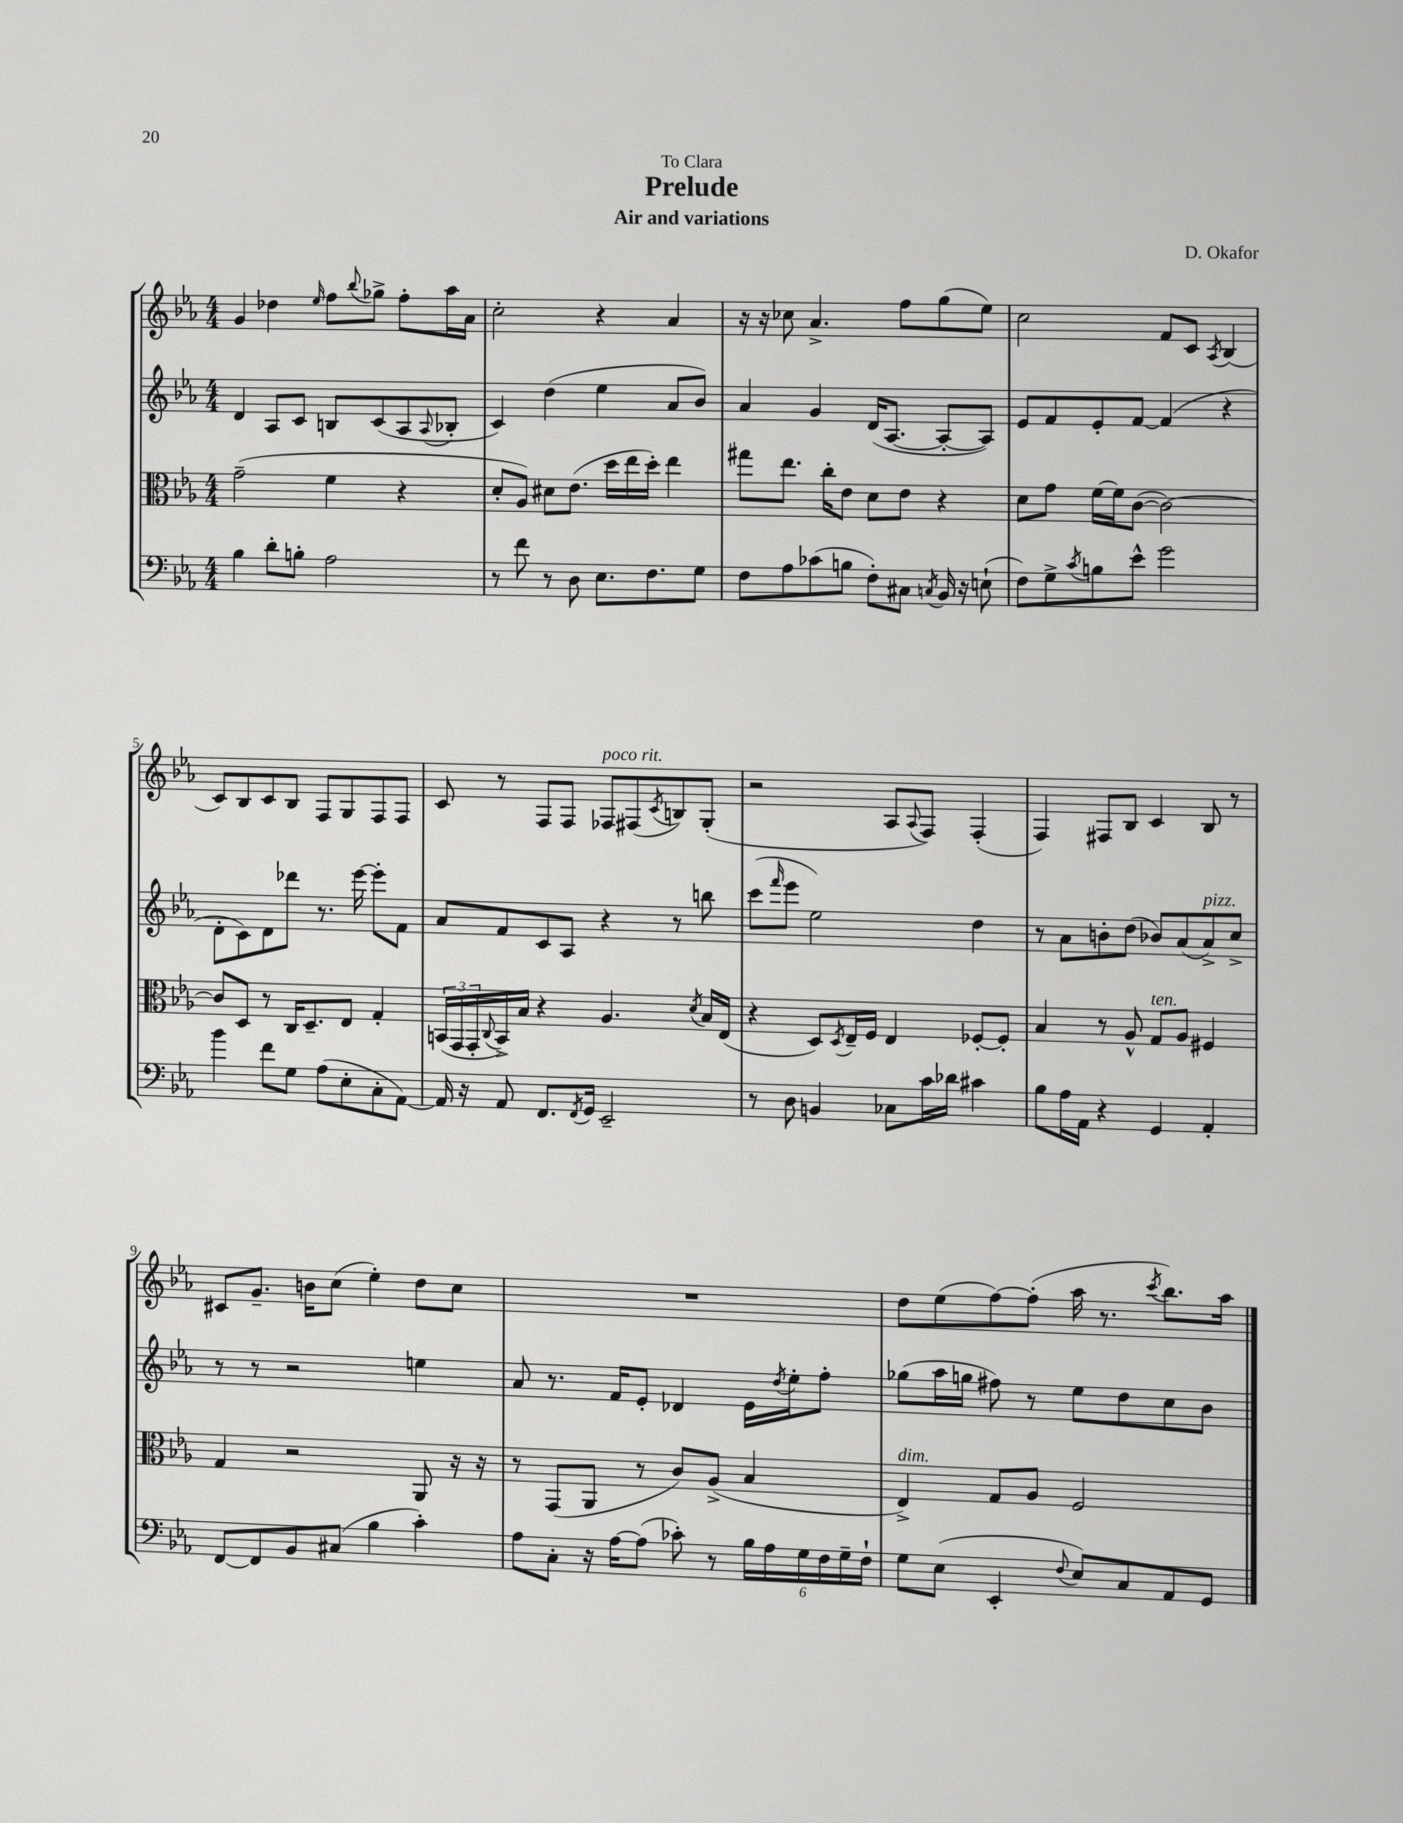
\header { title = "Prelude" composer = "D. Okafor" subtitle = "Air and variations" dedication = "To Clara" }
<<
\new StaffGroup <<
\new Staff = "s0" {
    \clef treble \key ees \major \numericTimeSignature \time 4/4
    g'4 des''4 \grace { ees''16 } f''8 \appoggiatura { bes''8 } ges''8-> f''8-. aes''16 aes'16 |
    c''2-. r4 aes'4 |
    r16 r16 ces''8 aes'4.-> f''8 g''8( ees''8) |
    c''2 f'8 c'8 \acciaccatura { aes8 } bes4( |
    c'8) bes8 c'8 bes8 f8 g8 f8 f8 |
    c'8 r8 f8 f8 fes8^\markup { \italic "poco rit." } fis8( \acciaccatura { c'8 } b8) g8-.( |
    r2 aes8 \appoggiatura { aes8 } f8) f4-.( |
    f4) fis8 bes8 c'4 bes8 r8 |
    cis'8 g'8.-- b'16 c''8( ees''4-.) d''8 c''8 |
    R1 |
    d''8 ees''8( f''8~) f''8-.( aes''16 r8. \acciaccatura { c'''8 } bes''8.) aes''16 \bar "|." |
}
\new Staff = "s1" {
    \clef treble \key ees \major \numericTimeSignature \time 4/4
    d'4 aes8 c'8 b8 c'8( aes8 \appoggiatura { aes8 } bes8-. |
    c'4) d''4( ees''4 aes'8 bes'8) |
    aes'4 g'4 d'16( aes8.~ aes8~-. aes8) |
    ees'8 f'8 ees'8-. f'8~ f'4( r4 |
    d'8-. c'8) d'8 des'''8 r8. ees'''16~ ees'''8-. f'8 |
    aes'8 f'8 c'8 aes8 r4 r8 b''8 |
    c'''8( \grace { f'''16 } ees'''8 ees''2) d''4 |
    r8 aes'8 b'8-. d''8( bes'8) aes'8( aes'8->^\markup { \italic "pizz." }) c''8-> |
    r8 r8 r2 e''4 |
    aes'8 r8. f'16 ees'8-. des'4 ees'16 \acciaccatura { d''8 } ees''16-. f''8-. |
    ges''8( aes''16 g''16 fis''8) r8 ees''8 d''8 c''8 bes'8 \bar "|." |
}
\new Staff = "s2" {
    \clef alto \key ees \major \numericTimeSignature \time 4/4
    g'2--( f'4 r4 |
    d'8-. aes8) dis'8 ees'8.( d''16 ees''16 d''16-.) ees''4 |
    gis''8 ees''8. c''16-. ees'8 d'8 ees'8 r4 |
    d'8 g'8 f'16~ f'16 c'8~( c'2~) |
    c'8 d8 r8 c16 d8.-- ees8 g4-. |
    \tuplet 3/2 { b,16( g,16 g,16-. } \appoggiatura { c8 } b,16->) bes16 r4 aes4. \acciaccatura { d'8 } bes16 ees16( |
    r4 d8) \acciaccatura { d8 } ees16-- f16 ees4 fes8~-. fes8-. |
    bes4 r8 aes8-^ g8^\markup { \italic "ten." } aes8 fis4 |
    g4 r2 aes,8 r16 r16 |
    r8 g,8( aes,8 r8 c'8) aes8->( bes4 |
    ees4->^\markup { \italic "dim." }) g8 aes8 f2 \bar "|." |
}
\new Staff = "s3" {
    \clef bass \key ees \major \numericTimeSignature \time 4/4
    bes4 d'8-. b8-. aes2 |
    r8 f'8 r8 d8 ees8. f8. g8 |
    f8 aes8 ces'8( b8 f8-.) cis8 \acciaccatura { c8 } bes,16 r16 e8-!( |
    f8) g8-> \acciaccatura { c'8 } b8 ees'8-^ g'2 |
    bes'4 f'8 g8 aes8( ees8-. c8-. aes,8~) |
    aes,16 r16 aes,8 f,8. \acciaccatura { f,8 } g,16 ees,2-- |
    r8 d8 b,4 ces8 c'16 des'16 cis'4 |
    bes8 aes16 aes,16 r4 g,4 aes,4-. |
    f,8~ f,8 bes,8 cis8( bes4 c'4-.) |
    aes8 c8-. r16 aes16~ aes8( ces'8-.) r8 \tuplet 6/4 { bes16 aes16 g16 f16 g16-- f16-! } |
    g8 ees8( ees,4-. \appoggiatura { f8 } ees8) c8 aes,8 g,8 \bar "|." |
}
>>
>>
